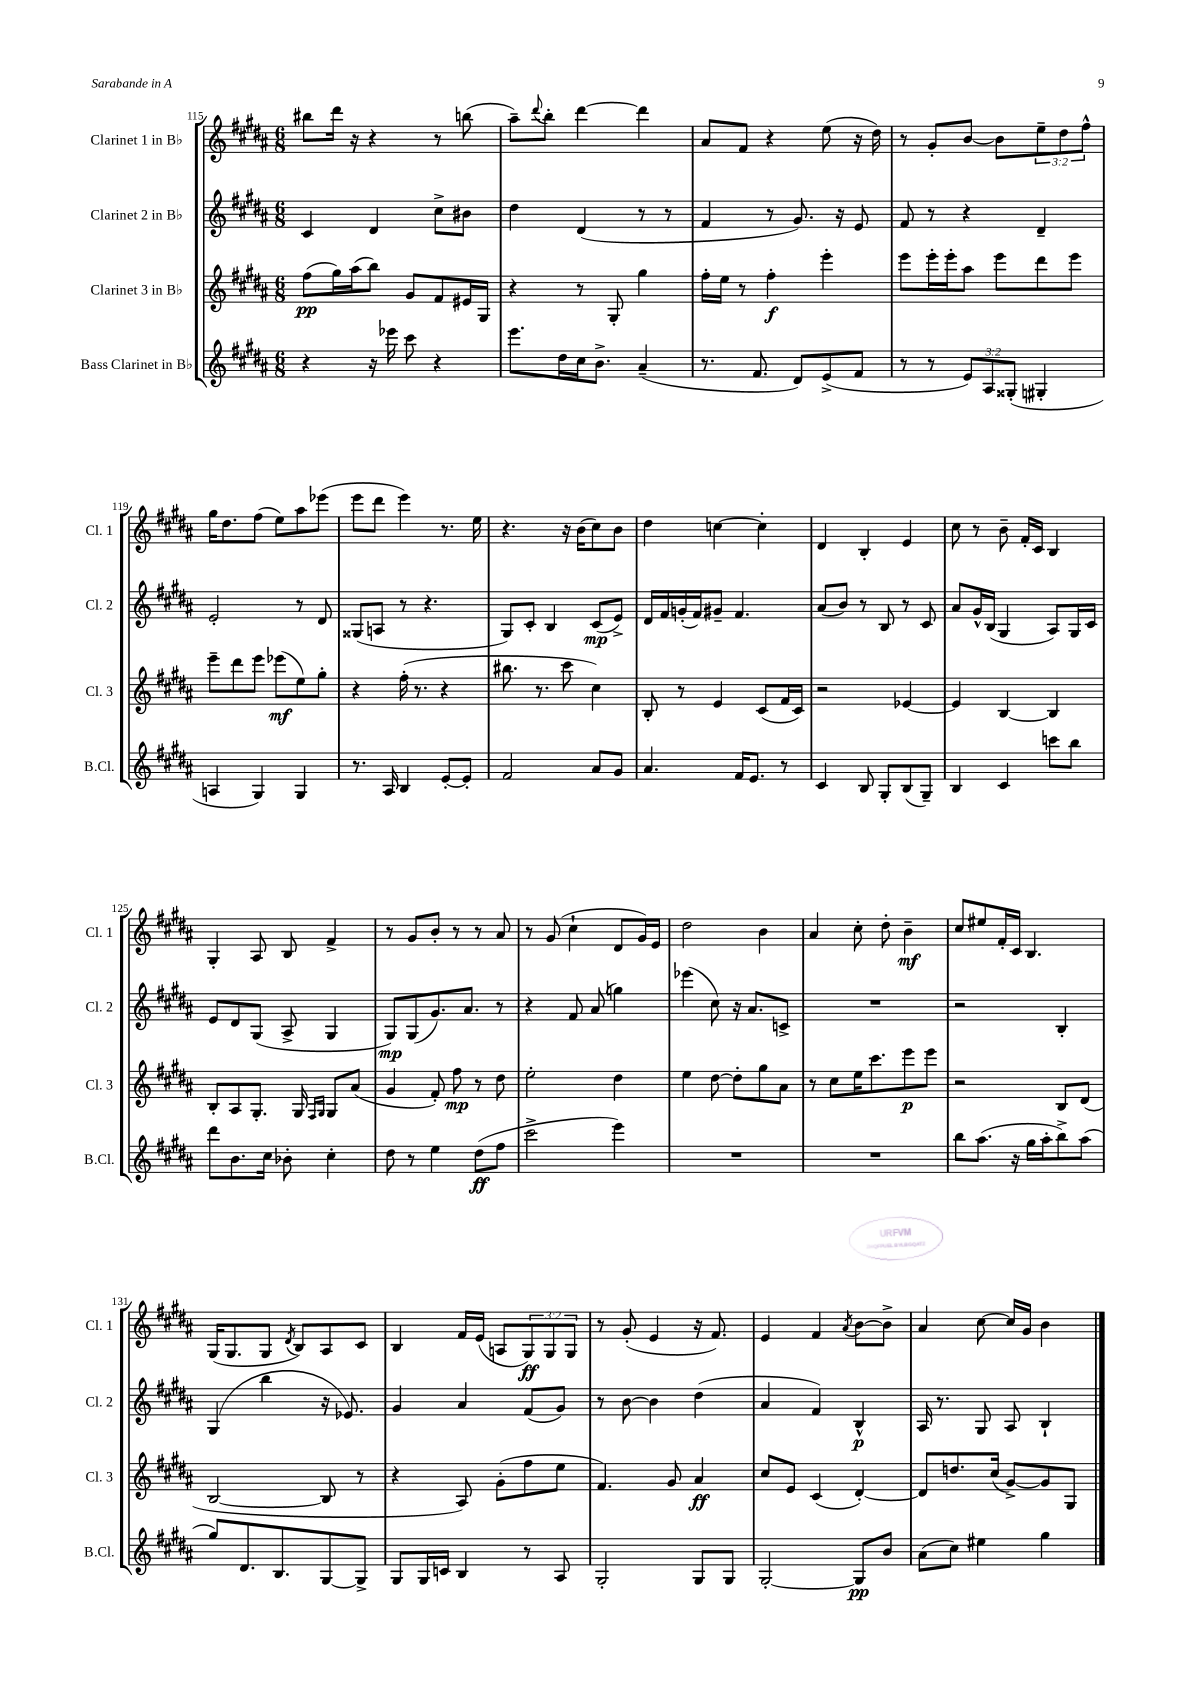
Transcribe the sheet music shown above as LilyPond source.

<<
\new StaffGroup <<
\new Staff = "s0" \with { instrumentName = "Clarinet 1 in Bb" shortInstrumentName = "Cl. 1" } {
    \clef treble \key b \major \numericTimeSignature \time 6/8 \override Staff.TupletNumber.text = #tuplet-number::calc-fraction-text
    bis''8 dis'''16 r16 r4 r8 b''8( |
    ais''8--) \appoggiatura { dis'''8 } b''8-. dis'''4~ dis'''4 |
    ais'8 fis'8 r4 e''8( r16 dis''16) |
    r8 gis'8-. b'8~ b'8 \tuplet 3/2 { e''8-- dis''8 fis''8-^ } |
    gis''16 dis''8. fis''8( e''8) ais''8 ees'''8( |
    e'''8 dis'''8 e'''4) r8. e''16 |
    r4. r16 b'16( cis''8) b'8 |
    dis''4 c''4~ c''4-. |
    dis'4 b4-. e'4 |
    cis''8 r8 b'8-- fis'16-. cis'16 b4 |
    gis4-. ais8 b8 fis'4-> |
    r8 gis'8 b'8-. r8 r8 ais'8 |
    r8 gis'8( cis''4-! dis'8 gis'16) e'16 |
    dis''2 b'4 |
    ais'4 cis''8-. dis''8-. b'4--\mf |
    cis''8 eis''8 fis'16-. cis'16 b4. |
    gis16( gis8. gis8 \acciaccatura { dis'8 } b8) ais8 cis'8 |
    b4 fis'16 e'16( a8 \tuplet 3/2 { gis8\ff) gis8 gis8 } |
    r8 gis'8-.( e'4 r16 fis'8.) |
    e'4 fis'4 \acciaccatura { ais'8 } b'8~ b'8-> |
    ais'4 cis''8~ cis''16 gis'16 b'4 \bar "|." |
}
\new Staff = "s1" \with { instrumentName = "Clarinet 2 in Bb" shortInstrumentName = "Cl. 2" } {
    \clef treble \key b \major \numericTimeSignature \time 6/8
    cis'4 dis'4 cis''8-> bis'8 |
    dis''4 dis'4( r8 r8 |
    fis'4 r8 gis'8.) r16 e'8 |
    fis'8 r8 r4 dis'4-- |
    e'2-. r8 dis'8 |
    gisis8( a8 r8 r4. |
    gis8) cis'8-. b4 cis'8\mp( e'8->) |
    dis'16 fis'16 g'16-.( fis'16) gis'8-- fis'4. |
    ais'8( b'8) r8 b8 r8 cis'8 |
    ais'8 gis'16-^ b16( gis4 ais8) gis16 cis'16 |
    e'8 dis'8 gis8( ais8-> gis4 |
    gis8\mp) gis8( gis'8.) ais'8. r8 |
    r4 fis'8 ais'8( g''4) |
    ees'''4( cis''8) r16 ais'8. c'8-> |
    R2. |
    r2 b4-. |
    gis4( b''4 r16 ees'8.) |
    gis'4 ais'4 fis'8( gis'8) |
    r8 b'8~ b'4 dis''4( |
    ais'4 fis'4) b4-^\p |
    ais16 r8. gis8 ais8 b4-! \bar "|." |
}
\new Staff = "s2" \with { instrumentName = "Clarinet 3 in Bb" shortInstrumentName = "Cl. 3" } {
    \clef treble \key b \major \numericTimeSignature \time 6/8
    fis''8\pp( gis''16) ais''16( b''8) gis'8 fis'8 eis'16 gis16 |
    r4 r8 gis8-. gis''4 |
    fis''16-. e''16 r8 fis''4-.\f e'''4-. |
    e'''8 e'''16-. e'''16-. ais''8 e'''8 dis'''8 e'''8 |
    e'''8-- dis'''8 e'''8 ees'''8\mf( e''8) gis''8-. |
    r4 fis''16-.( r8. r4 |
    bis''8. r8. cis'''8 cis''4) |
    b8-. r8 e'4 cis'8( fis'16 cis'16) |
    r2 ees'4~ |
    ees'4 b4~ b4 |
    b8-. ais8 gis8.-. gis16 \grace { fis16 gis16 } gis8 ais'8( |
    gis'4 fis'8-.) fis''8\mp r8 dis''8 |
    e''2-. dis''4 |
    e''4 dis''8~ dis''8-. gis''8 ais'8 |
    r8 cis''8 e''16 cis'''8. e'''8\p e'''8 |
    r2 b8 dis'8( |
    b2~ b8 r8 |
    r4 ais8) gis'8-.( fis''8 e''8 |
    fis'4.) gis'8 ais'4\ff |
    cis''8 e'8 cis'4( dis'4~-.) |
    dis'8 d''8. cis''16( gis'8~->) gis'8 gis8 \bar "|." |
}
\new Staff = "s3" \with { instrumentName = "Bass Clarinet in Bb" shortInstrumentName = "B.Cl." } {
    \clef treble \key b \major \numericTimeSignature \time 6/8 \override Staff.TupletNumber.text = #tuplet-number::calc-fraction-text
    r4 r16 ees'''16 cis'''8 r4 |
    e'''8. dis''16 cis''16 b'8.-> ais'4--( |
    r8. fis'8. dis'8) e'8->( fis'8 |
    r8 r8 \tuplet 3/2 { e'8) ais8 gisis8-.( } gis4-. |
    a4 gis4) gis4 |
    r8. ais16 b4 e'8~-. e'8-. |
    fis'2 ais'8 gis'8 |
    ais'4. fis'16 e'8. r8 |
    cis'4 b8 gis8-. b8( gis8--) |
    b4 cis'4 c'''8 b''8 |
    dis'''8 b'8. cis''16 bes'8-. cis''4-. |
    dis''8 r8 e''4 dis''8\ff( fis''8 |
    cis'''2-> e'''4) |
    R2. |
    R2. |
    b''8 ais''8.( r16 gis''16 ais''16-. b''8->) ais''8( |
    gis''8) dis'8. b8. gis8~ gis8-> |
    gis8 gis16 c'16 b4 r8 ais8 |
    gis2-. gis8 gis8 |
    gis2~-. gis8\pp b'8 |
    ais'8( cis''8) eis''4 gis''4 \bar "|." |
}
>>
>>
\layout { \context { \Score currentBarNumber = #115 } }
